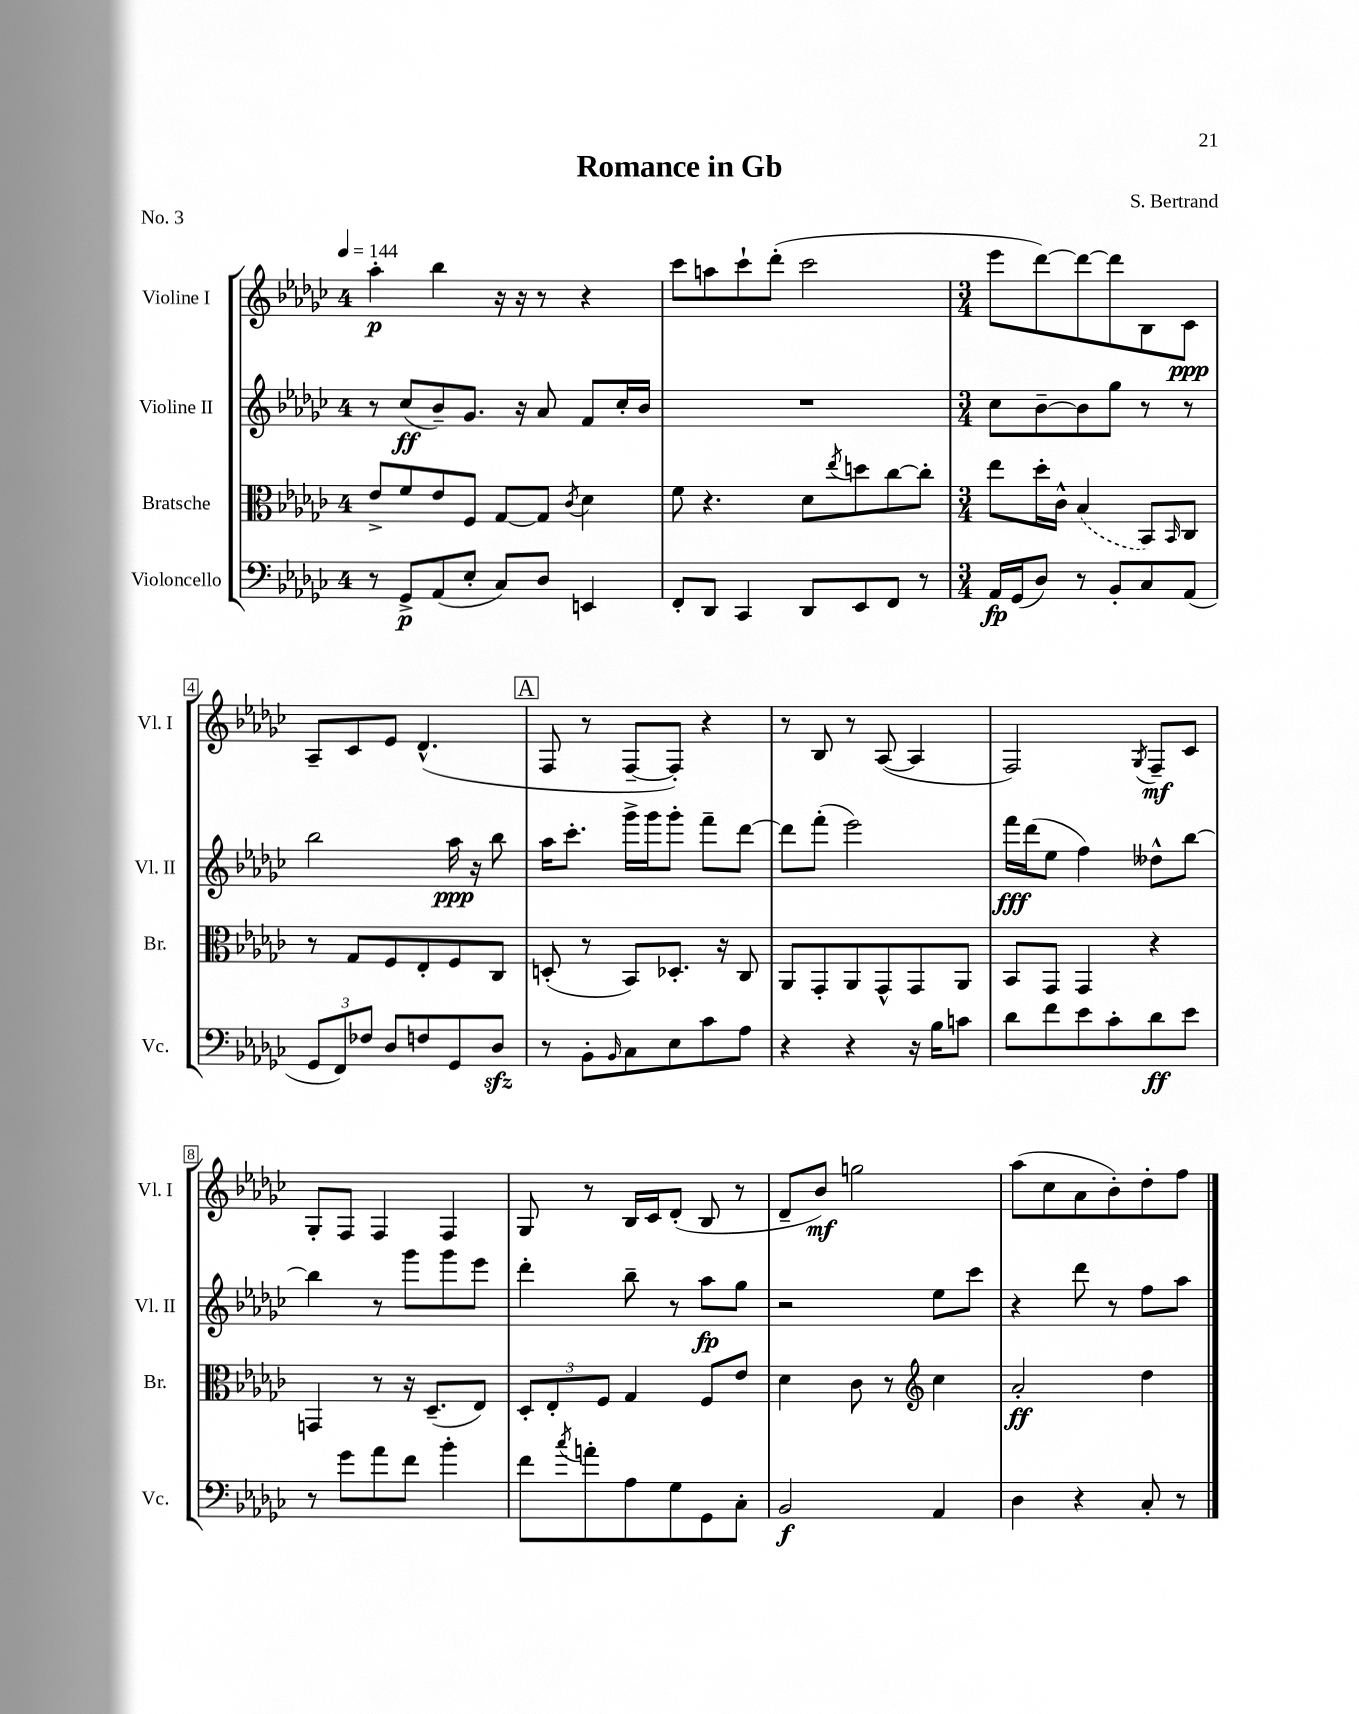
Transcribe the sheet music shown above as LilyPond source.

\header { title = "Romance in Gb" composer = "S. Bertrand" piece = "No. 3" }
<<
\new StaffGroup <<
\new Staff = "s0" \with { instrumentName = "Violine I" shortInstrumentName = "Vl. I" } {
    \clef treble \key ges \major \once \override Staff.TimeSignature.style = #'single-digit \time 4/4 \tempo 4 = 144
    aes''4-.\p bes''4 r16 r16 r8 r4 |
    ces'''8 a''8 ces'''8-! des'''8-.( ces'''2 |
    \numericTimeSignature \time 3/4 ees'''8 des'''8~) des'''8~ des'''8 bes8 ces'8\ppp |
    aes8-- ces'8 ees'8 des'4.-^( |
    \mark \markup { \box "A" } f8 r8 f8~-- f8-.) r4 |
    r8 bes8 r8 aes8~( aes4 |
    f2) \acciaccatura { ges8 } f8--\mf ces'8 |
    ges8-. f8 f4 f4 |
    ges8 r8 bes16 ces'16 des'8-.( bes8 r8 |
    des'8-- bes'8\mf) g''2 |
    aes''8( ces''8 aes'8 bes'8-.) des''8-. f''8 \bar "|." |
}
\new Staff = "s1" \with { instrumentName = "Violine II" shortInstrumentName = "Vl. II" } {
    \clef treble \key ges \major \once \override Staff.TimeSignature.style = #'single-digit \time 4/4
    r8 ces''8\ff( bes'8--) ges'8. r16 aes'8 f'8 ces''16-. bes'16 |
    R1 |
    \numericTimeSignature \time 3/4 ces''8 bes'8~-- bes'8 ges''8 r8 r8 |
    bes''2 aes''16\ppp r16 bes''8 |
    \mark \markup { \box "A" } aes''16 ces'''8.-. ges'''16-> ges'''16 ges'''8-. f'''8-- des'''8~ |
    des'''8 f'''8-.( ees'''2) |
    f'''16\fff des'''16( ees''8 f''4) deses''8-^ bes''8~ |
    bes''4 r8 ges'''8 ges'''8 ees'''8 |
    des'''4-. bes''8-- r8 aes''8\fp ges''8 |
    r2 ees''8 ces'''8 |
    r4 des'''8 r8 f''8 aes''8 \bar "|." |
}
\new Staff = "s2" \with { instrumentName = "Bratsche" shortInstrumentName = "Br." } {
    \clef alto \key ges \major \once \override Staff.TimeSignature.style = #'single-digit \time 4/4
    ees'8-> f'8 ees'8 f8 ges8~ ges8 \acciaccatura { ces'8 } des'4 |
    f'8 r4. des'8 \acciaccatura { ees''8 } d''8 ces''8~ ces''8-. |
    \numericTimeSignature \time 3/4 ees''8 des''16-. ces'16-^ \once \slurDashed bes4( bes,8) \grace { bes,16 } ces8 |
    r8 ges8 f8 ees8-. f8 ces8 |
    \mark \markup { \box "A" } d8-.( r8 bes,8) des8.-. r16 ces8 |
    aes,8 ges,8-. aes,8 ges,8-^ ges,8 aes,8 |
    bes,8 ges,8 ges,4 r4 |
    g,4 r8 r16 des8.--( ees8) |
    \tuplet 3/2 { des8-. ees8-. f8 } ges4 f8 ees'8 |
    des'4 ces'8 r8 \clef treble ces''4 |
    aes'2-.\ff des''4 \bar "|." |
}
\new Staff = "s3" \with { instrumentName = "Violoncello" shortInstrumentName = "Vc." } {
    \clef bass \key ges \major \once \override Staff.TimeSignature.style = #'single-digit \time 4/4
    r8 ges,8->\p aes,8( ees8-. ces8) des8 e,4 |
    f,8-. des,8 ces,4 des,8 ees,8 f,8 r8 |
    \numericTimeSignature \time 3/4 aes,16\fp ges,16( des8) r8 bes,8-. ces8 aes,8( |
    \tuplet 3/2 { ges,8 f,8) fes8 } des8 f8 ges,8 des8\sfz |
    \mark \markup { \box "A" } r8 bes,8-. \grace { bes,16 } ces8 ees8 ces'8 aes8 |
    r4 r4 r16 bes16 c'8 |
    des'8 f'8 ees'8 ces'8-. des'8\ff ees'8 |
    r8 ges'8 aes'8 f'8 bes'4-. |
    f'8 \acciaccatura { ces''8 } a'8-. aes8 ges8 ges,8 ces8-. |
    bes,2\f aes,4 |
    des4 r4 ces8-. r8 \bar "|." |
}
>>
>>
\layout { \context { \Score \override BarNumber.stencil = #(make-stencil-boxer 0.1 0.3 ly:text-interface::print) } }
